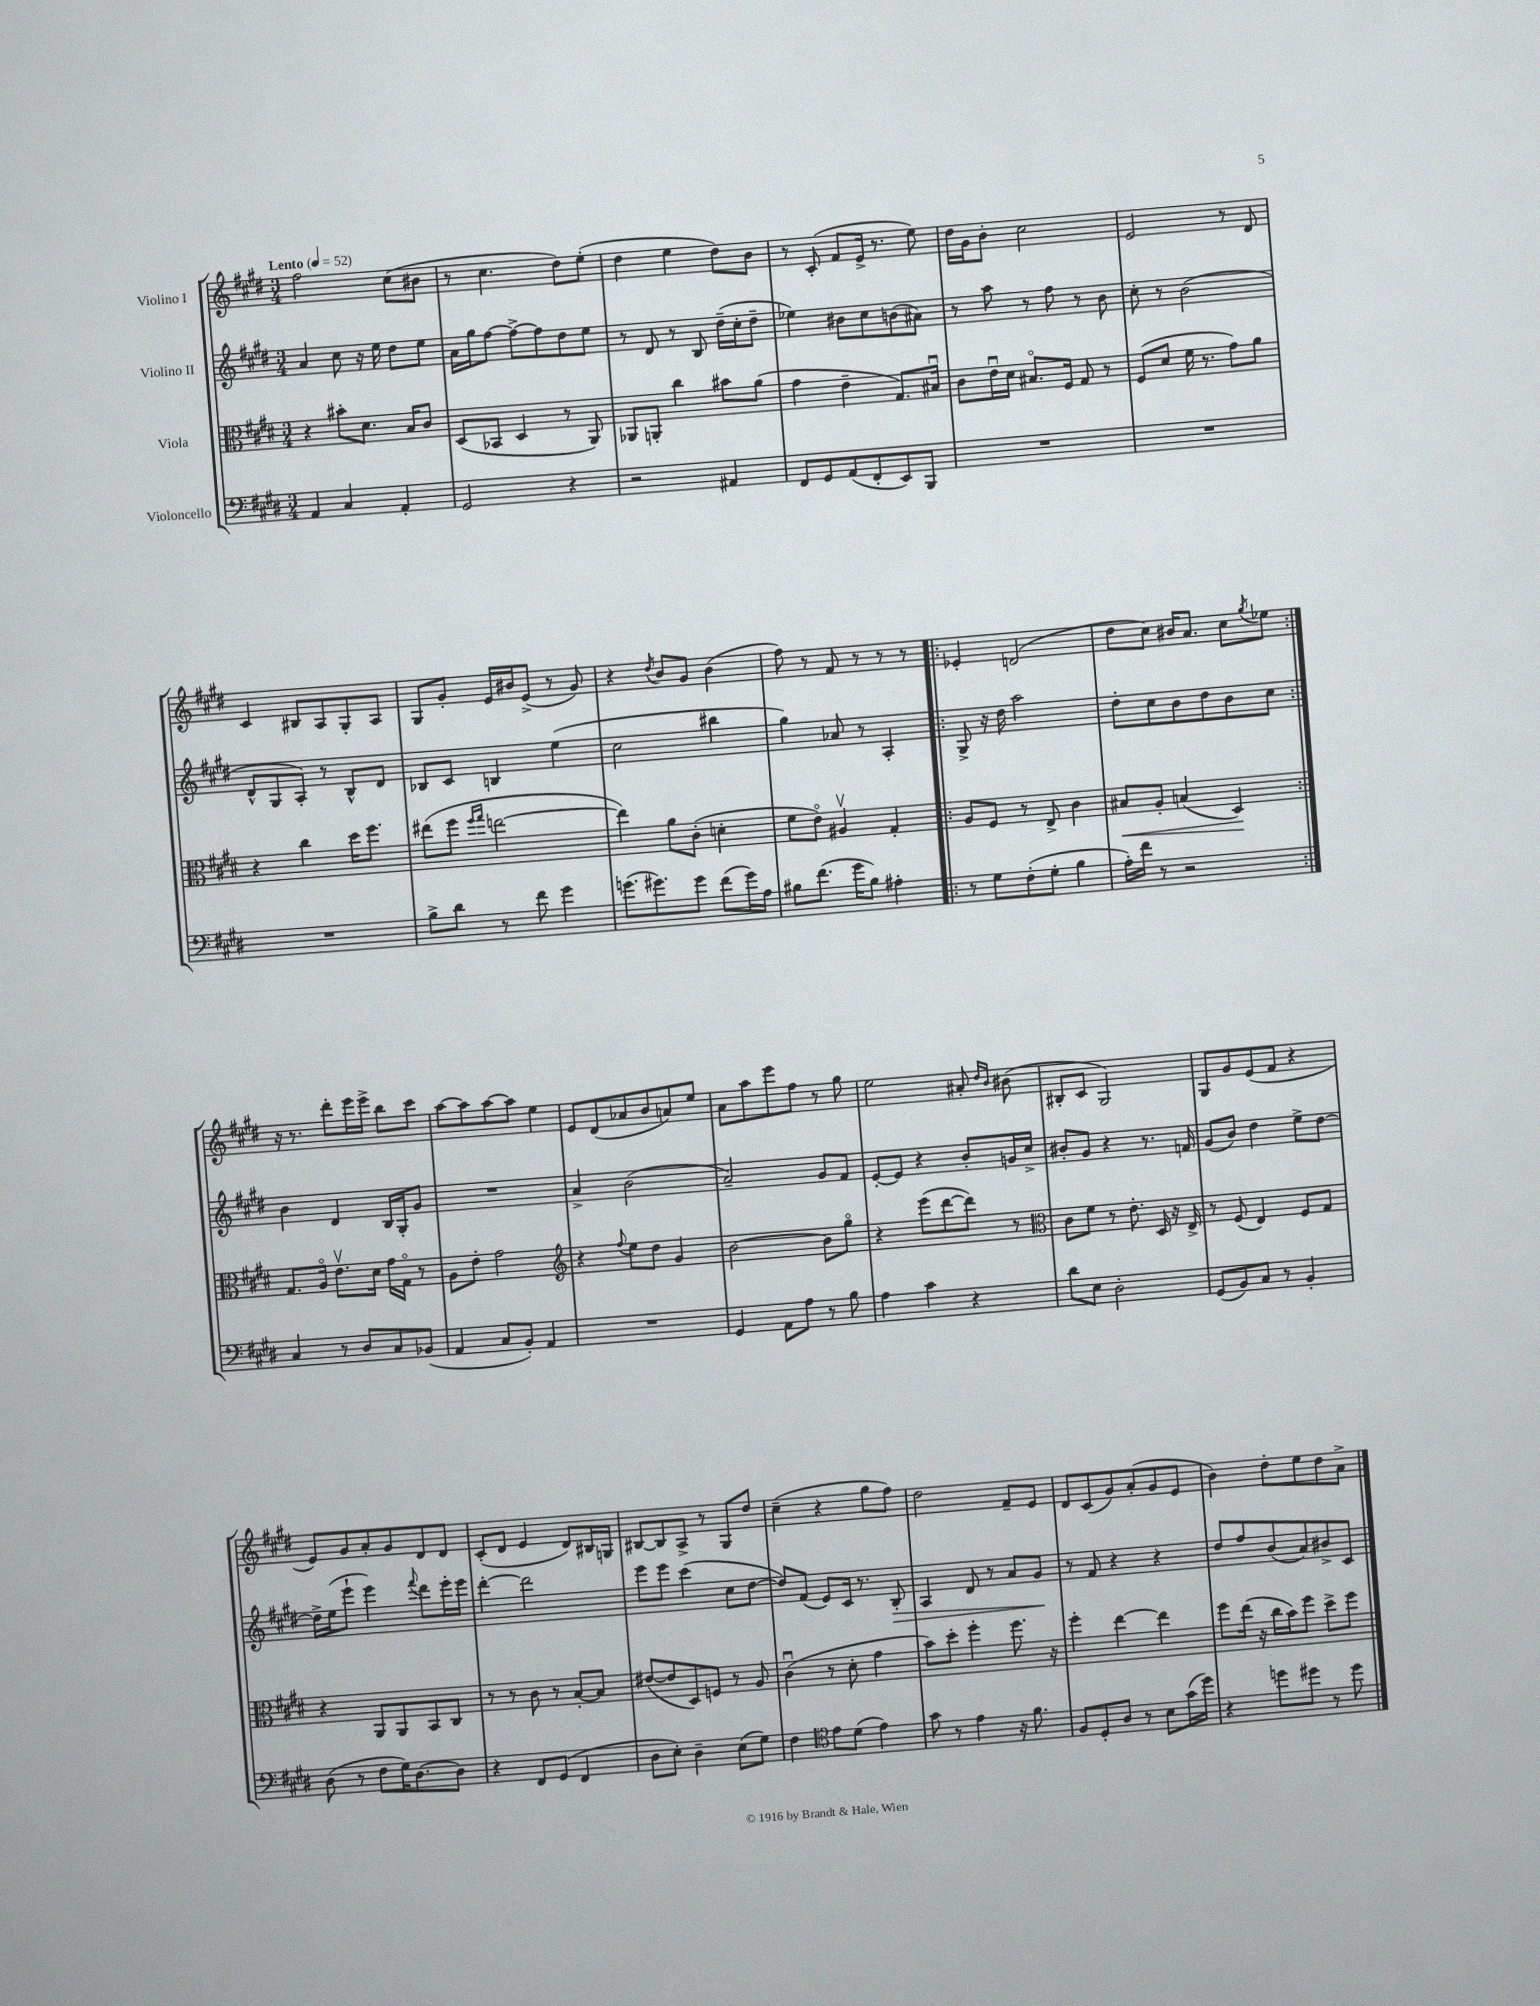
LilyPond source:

<<
\new StaffGroup <<
\new Staff = "s0" \with { instrumentName = "Violino I" } {
    \clef treble \key e \major \numericTimeSignature \time 3/4 \tempo "Lento" 4 = 52
    fis''2 cis''8( bis'8 |
    r8 cis''4. dis''8) e''8-.( |
    dis''4 e''4 dis''8) b'8 |
    r8 cis'8-.( fis'8 e'16-> r8. e''8) |
    dis''16 gis'16 b'8-. cis''2 |
    e'2 r8 dis'8 |
    cis'4 bis8 a8 gis8-. a8 |
    gis8 gis'8-. e'16 bis'16 e'8->( r8 gis'8) |
    r4 \acciaccatura { dis''8 } b'8 gis'8 b'4( |
    fis''8) r8 fis'8 r8 r8 r8 |
    \repeat volta 2 { ees'4-. d'2( |
    dis''8 cis''8) bis'16 a'8. cis''8 \acciaccatura { gis''8 } ees''8 | }
    r16 r8. dis'''8-. e'''16 e'''16-> b''8 cis'''8 |
    a''8~ a''8 a''8~ a''8 e''4 |
    e'8 dis'8( aes'8 b'8 a'8) e''8 |
    a'8 a''8 e'''8 fis''8 r8 gis''8 |
    e''2 ais'8-. \grace { dis''16 b'16 } bis'8( |
    bis8-. cis'8 gis2) |
    gis8 gis'8 e'8( fis'8 r4 |
    e'8) gis'8 a'8-. gis'8 dis'8 dis'8 |
    cis'8-.( dis'8 e'4 dis'8) bis16 g16 |
    bis8~ bis8 a8-> r8 gis8 dis''8 |
    cis''4--( r4 gis''8 fis''8) |
    dis''2 fis'8-- e'8 |
    dis'8 cis'8( gis'8) a'8-.( gis'8 e'8 |
    b'4) dis''8-. e''8 dis''8 a'8-> \bar "|." |
}
\new Staff = "s1" \with { instrumentName = "Violino II" } {
    \clef treble \key e \major \numericTimeSignature \time 3/4
    a'4 cis''8 r16 e''16 dis''8 e''8 |
    a'16 gis''16 fis''8~ fis''8~-> fis''8 dis''8 e''8 |
    r8 dis'8 r8 b8 dis''16--( cis''16-. dis''8-- |
    ees''4) bis'8 cis''8 b'8( ais'8) |
    r8 a''8 r8 fis''8 r8 b'8 |
    cis''8-. r8 b'2( |
    dis'8-^ gis8 a8-.) r8 b8-^ dis'8 |
    bes8 cis'8 b4 e''4( |
    cis''2 bis''4 |
    gis''4) aes'8 r8 a4-. |
    \repeat volta 2 { gis8-> r16 dis''16 a''2 |
    dis''8-. cis''8 b'8 dis''8 b'8 cis''8 | }
    b'4 dis'4 b16 gis16-. gis'8 |
    R2. |
    a'4-> b'2( |
    a'2--) gis'8 fis'8 |
    e'8~-. e'8 r4 b'8-. g'16 cis''16-> |
    bis'8-. gis'8 r4 r8. f'16 |
    gis'8( b'8) dis''4 e''8-> dis''8~ |
    dis''16-> e''16( e'''8-! e'''4) \appoggiatura { fis'''8 } dis'''8 e'''16-. e'''16 |
    dis'''4~-. dis'''2 |
    e'''8 e'''8 cis'''4( cis''8 dis''8~ |
    dis''8) fis'8( e'8) cis'16 r8. b8-.\> |
    a4 dis'8 r8 a'8 gis'8\! |
    r8 fis'8 r4 r4 |
    dis''8 fis''8 b'8( a'8) bis'8-> cis'8 \bar "|." |
}
\new Staff = "s2" \with { instrumentName = "Viola" } {
    \clef alto \key e \major \numericTimeSignature \time 3/4
    r4 bis'8-. dis'8. b16 cis'8 |
    dis8( bes,8 dis4 r8 a,8) |
    aes,8 a,8-. cis''4 bis'8 a'8( |
    gis'4 e'4-- gis8.) bis16\downbow |
    cis'8 e'16\downbow dis'16 bis8.\flageolet fis16 gis8 r8 |
    fis8( dis'8 fis'16 r8. gis'8) a'8 |
    r4 cis''4 dis''16 fis''8. |
    eis''8( fis''8 \grace { fis''16 gis''16 } e''2~ |
    e''4) a'8 cis'8-.( d'4-. |
    fis'8 e'8\flageolet) ais4\upbow gis4-. |
    \repeat volta 2 { a8 fis8 r8 e8-> cis'4 |
    bis8\< a8-. b4( dis4\!) | }
    gis8. a16\flageolet e'8.\upbow dis'16 gis'16 gis16\flageolet r8 |
    a8 e'8-. gis'2 |
    \clef treble r4 \appoggiatura { fis''8 } e''8 dis''8 gis'4 |
    b'2~ b'8 gis''8\flageolet |
    r4 e'''8( dis'''8~ dis'''8) r8 |
    \clef alto cis'8 fis'8 r8 e'8.-. dis16 r16 e16-> |
    r8 fis8( e4) fis8 gis8 |
    r4 a,8 a,8 b,8 cis8 |
    r8 r8 cis'8 r8 b8~-. b8 |
    eis'8~( eis'8 dis8) f8 r8 a8 |
    cis'4\downbow( r8 dis'8-. gis'4 |
    b'8) dis''8-. fis''4-. fis''8. r16 |
    fis''4-. e''4~ e''4 |
    fis''8 e''16( r16 cis''16 b'16) fis''8 dis''8-> fis''8 \bar "|." |
}
\new Staff = "s3" \with { instrumentName = "Violoncello" } {
    \clef bass \key e \major \numericTimeSignature \time 3/4
    a,4 cis4 a,4-. |
    gis,2 r4 |
    r2 ais,4 |
    fis,8 gis,8 a,8( fis,8-. e,8) b,,8 |
    R2. |
    R2. |
    R2. |
    b8-> dis'8 r8 fis'8 gis'4 |
    g'8.( gis'8.) gis'8 fis'8( gis'16) a16 |
    bis8 fis'8.( gis'16 bis8) ais4-. |
    \repeat volta 2 { r8 gis8 fis8-.( gis8-. b4 |
    a16-.) fis'16 r8 r2 | }
    cis4 r8 dis8 cis8 bes,8( |
    a,4 cis8 b,8-.) a,4 |
    R2. |
    gis,4 a,8 a8 r8 b8 |
    a4 cis'4 r4 |
    dis'8 e8 dis2-. |
    gis,8( b,8) cis8 r8 b,4-. |
    dis8( r8 fis8 gis16) dis8.~ dis8 |
    r4 fis,8 gis,8( fis,4 |
    dis8 e8-.) dis4-- e8( gis8) |
    fis4 \clef tenor e'8 dis'8( e'4) |
    gis'8 r8 e'4 r16 fis'8. |
    fis8 dis8-. a8 r8 b8 gis'16( dis''16) |
    r4 d''8 dis''8 r8 dis''8 \bar "|." |
}
>>
>>
\layout { \context { \Score \remove "Bar_number_engraver" } }
